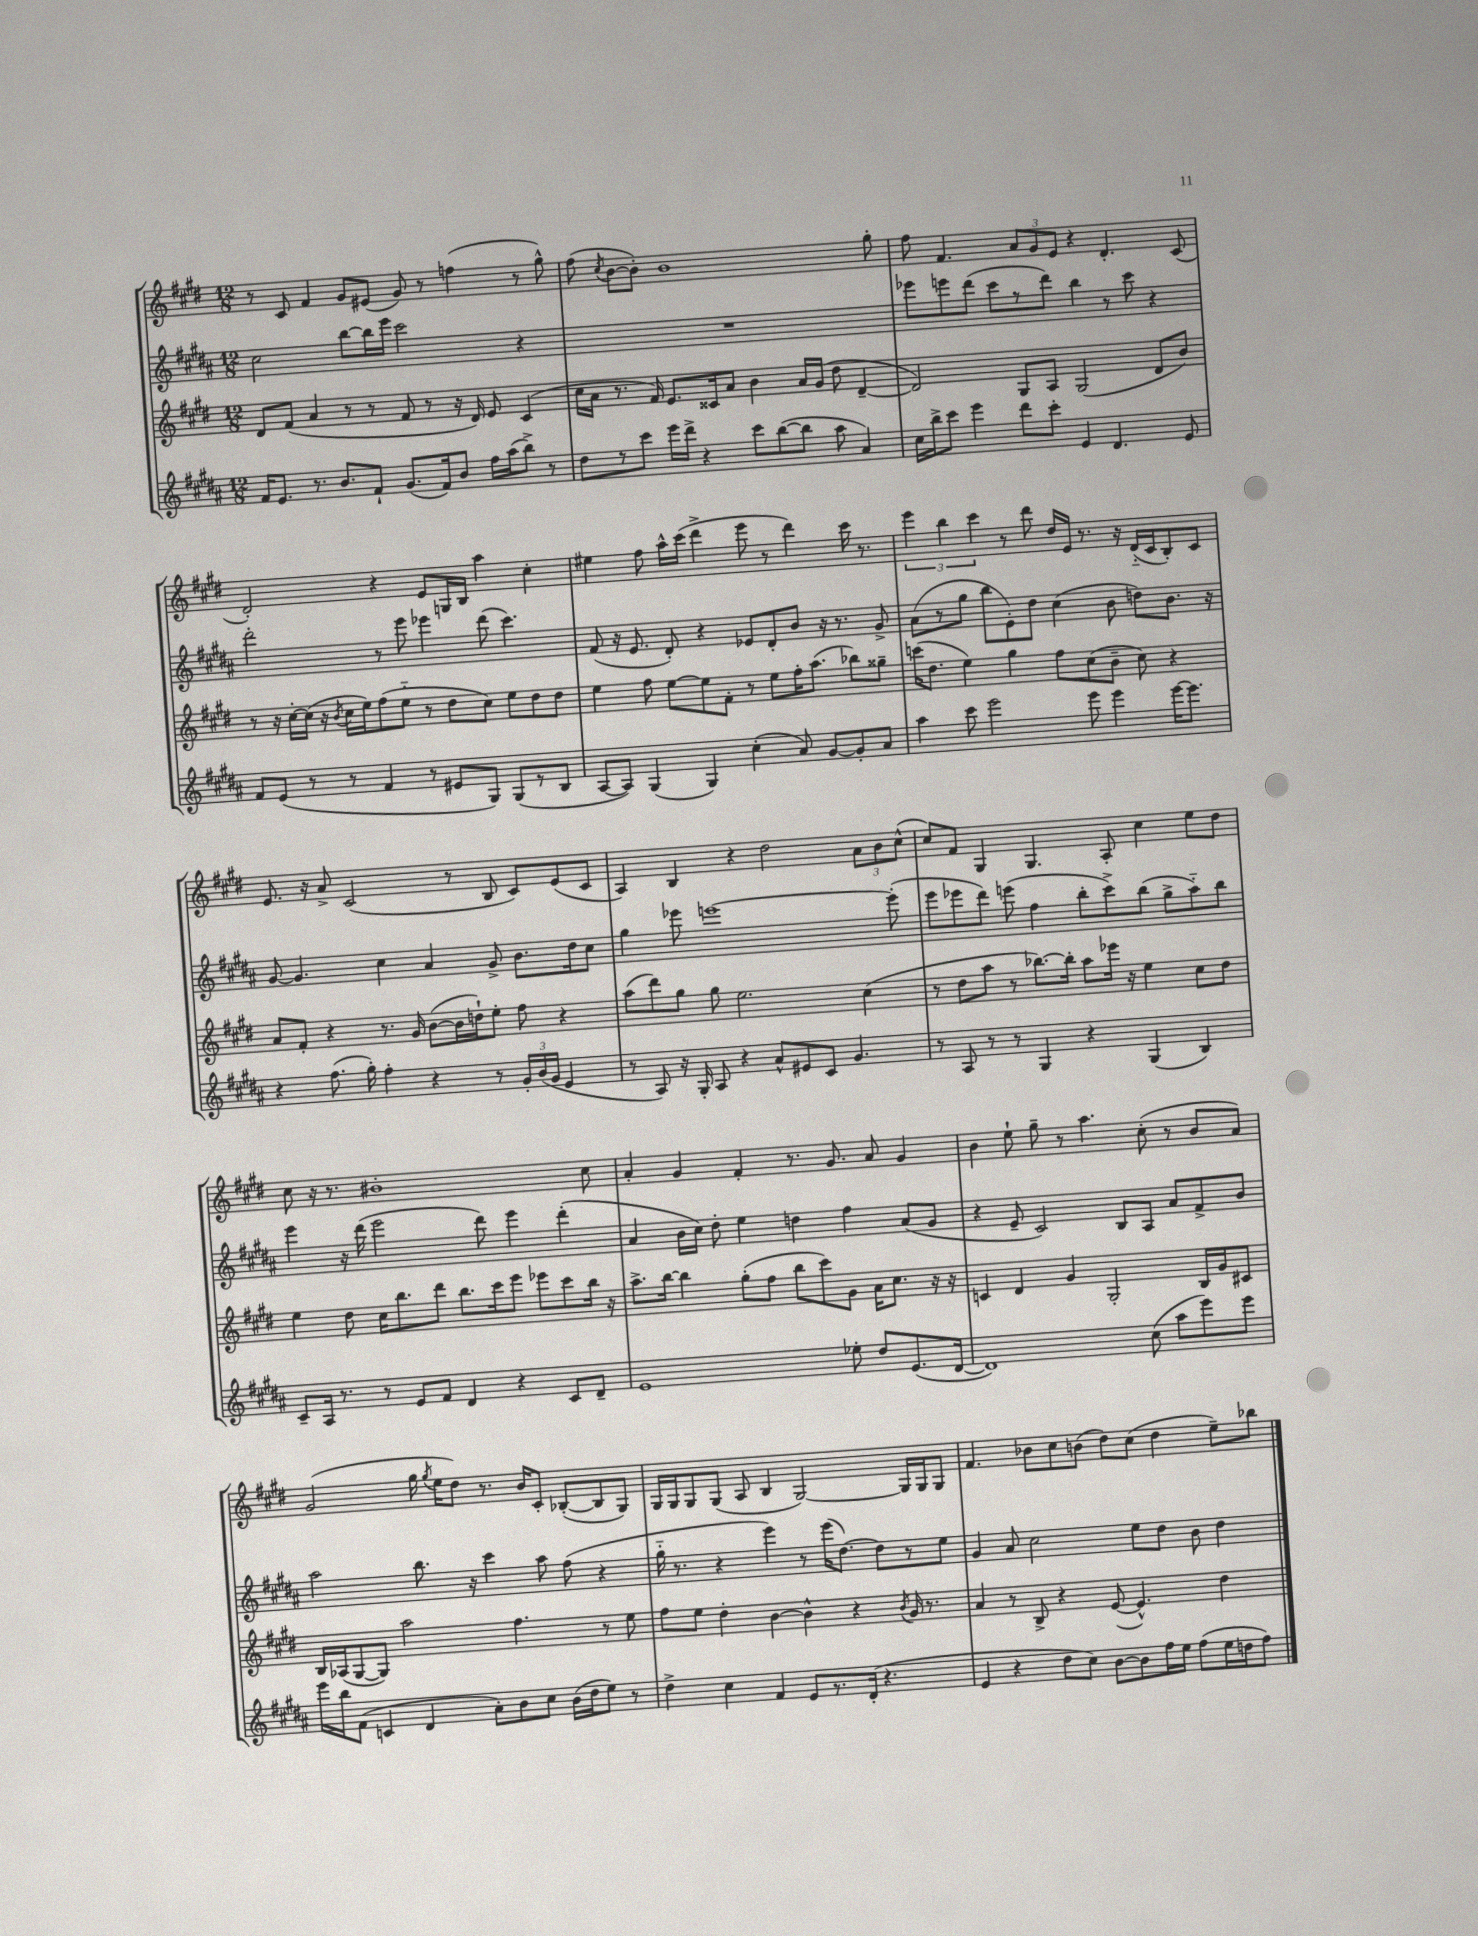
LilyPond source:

<<
\new StaffGroup <<
\new Staff = "s0" {
    \clef treble \key e \major \numericTimeSignature \time 12/8
    \autoBeamOff r8 cis'8 fis'4 gis'8[ eis'8]( gis'8) r8 f''4( r8 gis''8-^) |
    fis''8( \acciaccatura { cis''8 } b'8[~ b'8]-.) b'1 gis''8-. |
    fis''8 fis'4. \tuplet 3/2 { a'8[ gis'8 e'8] } r4 dis'4.-. cis'8( |
    dis'2-.) r4 e'8[ g16 b16] a''4 cis''4-. |
    eis''4 fis''8 a''16[-^ cis'''16]( dis'''4-> e'''8 r8 dis'''4) cis'''16 r8. |
    \tuplet 3/2 { e'''4 b''4 cis'''4 } r8 dis'''8 dis''16[ e'16] r8. r16 dis'16[-_( cis'16 b8-.) cis'8] |
    e'8. r16 a'8-> cis'2( r8 b8 cis'8[) e'8( cis'8] |
    a4) b4 r4 dis''2 \tuplet 3/2 { a'8[ b'8 cis''8]-^( } |
    cis''8[) fis'8] gis4 gis4. a8-. cis''4 e''8[ dis''8] |
    cis''8 r16 r8. bis'1-. cis''8 |
    a'4-. gis'4 fis'4-. r8. gis'8. a'8 gis'4 |
    b'4 e''8-! gis''8-- r8 a''4. cis''8-.( r8 b'8[ a'8]) |
    gis'2( gis''16 \acciaccatura { gis''8 } e''16[ dis''8]) r8. b'16[ cis'8]-. bes8[~-.( bes8 gis8]) |
    gis16[ gis16 gis8 gis8]( a8 b4 gis2~) gis16[ gis16 gis8] |
    fis'4. bes'8[ cis''8 b'8]( dis''8[) cis''8]( dis''4 e''8[--) bes''8] \bar "|." |
}
\new Staff = "s1" {
    \clef treble \key b \major \numericTimeSignature \time 12/8
    \autoBeamOff cis''2 b''8[~ b''16 e'''16] cis'''2 r4 |
    R1. |
    ees'''8[ e'''8 dis'''8]( cis'''8[ r8 dis'''8]) b''4 r8 cis'''8 r4 |
    dis'''2-. r8 e'''8 ees'''4 dis'''8( cis'''4.) |
    fis'8( r16 e'8. dis'8-.) r4 ees'8[ dis'8-. b'8] r16 r8. gis'8-> |
    ais'8[( r8 gis''8] b''8[ e'8-.) dis''8] cis''4( b'8 d''8[) b'8.] r16 |
    gis'8~ gis'4. cis''4 ais'4 gis'8-> b'8.[ dis''16 cis''8] |
    gis''4 ees'''8 e'''1~ e'''8-.( |
    e'''8[ ees'''8 dis'''8]) e'''8( fis''4 b''8[-. cis'''8->) b''8]( gis''8[-> ais''8-_) b''8] |
    e'''4 r16 dis'''16( e'''2 dis'''8) e'''4 dis'''4-.( |
    ais'4 b'16[ cis''16]) dis''8-. e''4 d''4 fis''4 ais'8[( gis'8] |
    r4 e'8-- cis'2) b8[ ais8] ais'8[ fis'8-> b'8] |
    ais''2 b''8. r16 cis'''4 ais''8 fis''8( r4 |
    gis''16-_ r8. r4 e'''4) r8 e'''16[( dis''8.]~) dis''8[ r8 e''8] |
    gis'4 ais'8 cis''2 e''8[ dis''8] b'8 dis''4 \bar "|." |
}
\new Staff = "s2" {
    \clef treble \key e \major \numericTimeSignature \time 12/8
    \autoBeamOff dis'8[ fis'8]( a'4 r8 r8 fis'8 r8 r16 dis'16) e'8 cis'4( |
    cis''16[ a'16] r8. fis'16) e'8.[ cisis'16 a'8] b'4 a'16[ gis'16]( dis''8 dis'4~-- |
    dis'2) gis8[ a8] gis2( dis'8[ b'8]) |
    r8 r16 cis''16[~-. cis''16]( r16 \acciaccatura { b'8 } cis''16[ e''16) fis''8( e''8]-_ r8 dis''8[ cis''8]) e''8[ dis''8 dis''8] |
    e''4 fis''8 e''8[~ e''8 fis'8]-. r8 e''8[ fis''16-. a''8.]( bes''8[) gisis''8]-- |
    c'''16[( dis''8.] e''4) gis''4 fis''8[ cis''8( b'8]-- cis''8) r4 |
    a'8[ fis'8]-. r4 r8. gis'16 b'8[~( b'16 d''16-!) e''8]-. fis''8 r4 |
    a''8[( dis'''8) gis''8] gis''8 e''2. cis''4( |
    r8 dis''8[ a''8] r8 bes''8.[~) bes''16]-. a''8[ ees'''16] r16 e''4 cis''8[ dis''8] |
    e''4 dis''8 cis''16[ b''8. dis'''8] b''8.[ cis'''16 e'''8] ees'''8[ cis'''8 b''16] r16 |
    a''8.[-> b''16]~ b''4 gis''8[-.( fis''8] b''8[ cis'''8) gis'8] a'16[ cis''8.] r16 r16 |
    c'4 dis'4 gis'4 gis2-. b16[ gis'16 cis'8] |
    b16[ aes16( gis8~ gis8]) a''2 fis''4. r8 e''8 |
    fis''8[ e''8] dis''4-. b'4~ b'4-^ r4 \acciaccatura { b'8 } gis'16 r8. |
    a'4 r8 b8-> r4 e'8~( e'4.-^) dis''4 \bar "|." |
}
\new Staff = "s3" {
    \clef treble \key b \major \numericTimeSignature \time 12/8
    \autoBeamOff fis'16[ e'8.] r8. b'8.[ fis'8]-! gis'8.[( fis'16) b'8] fis''16[ ais''16( b''8]->) r8 |
    dis''8[ r8 cis'''8] e'''16[ dis'''16]-> r4 cis'''8[ b''8~( b''8] ais''8 ais'4) |
    cis''16[ b''16-> cis'''8] e'''4 dis'''8[ cis'''8]-. e'4 dis'4. e'8 |
    fis'8[ e'8]( r8 r8 fis'4 r8 eis'8[ gis8]) gis8[( r8 b8] |
    ais8[~ ais8]) gis4( gis4) cis''4-.( ais'8) gis'8[~ gis'8-. ais'8] |
    ais''4 cis'''8 e'''2 e'''8 e'''4 e'''16[~ e'''8.] |
    r4 fis''8.( gis''16-.) fis''4-. r4 r8 \tuplet 3/2 { gis'16[-. b'16( gis'16] } e'4 |
    r8 ais8) r16 gis16-. ais8 r4 ais'8[-^ eis'8 cis'8] gis'4. |
    r8 ais8 r8 r8 gis4 r4 gis4( b4) |
    cis'8[-- ais16] r8. r8 e'8[ fis'8] dis'4 r4 cis'8[ dis'8]-- |
    e'1 ees''8-. dis''8[ e'8.( dis'16]~ |
    dis'1) cis''8( ais''8[ e'''8) e'''8] |
    e'''16[ b''16 fis'8]( c'4 dis'4 ais'8[-.) b'8 cis''8] b'16[( dis''16 e''8]) r8 |
    dis''4-> cis''4 fis'4 e'8[ r8. dis'16]-.( r4. |
    e'4 r4 dis''8[ cis''8]) b'8[~ b'8 fis''16 e''16] fis''8[( e''16 d''16 fis''8]) \bar "|." |
}
>>
>>
\layout { \context { \Score \remove "Bar_number_engraver" } }
